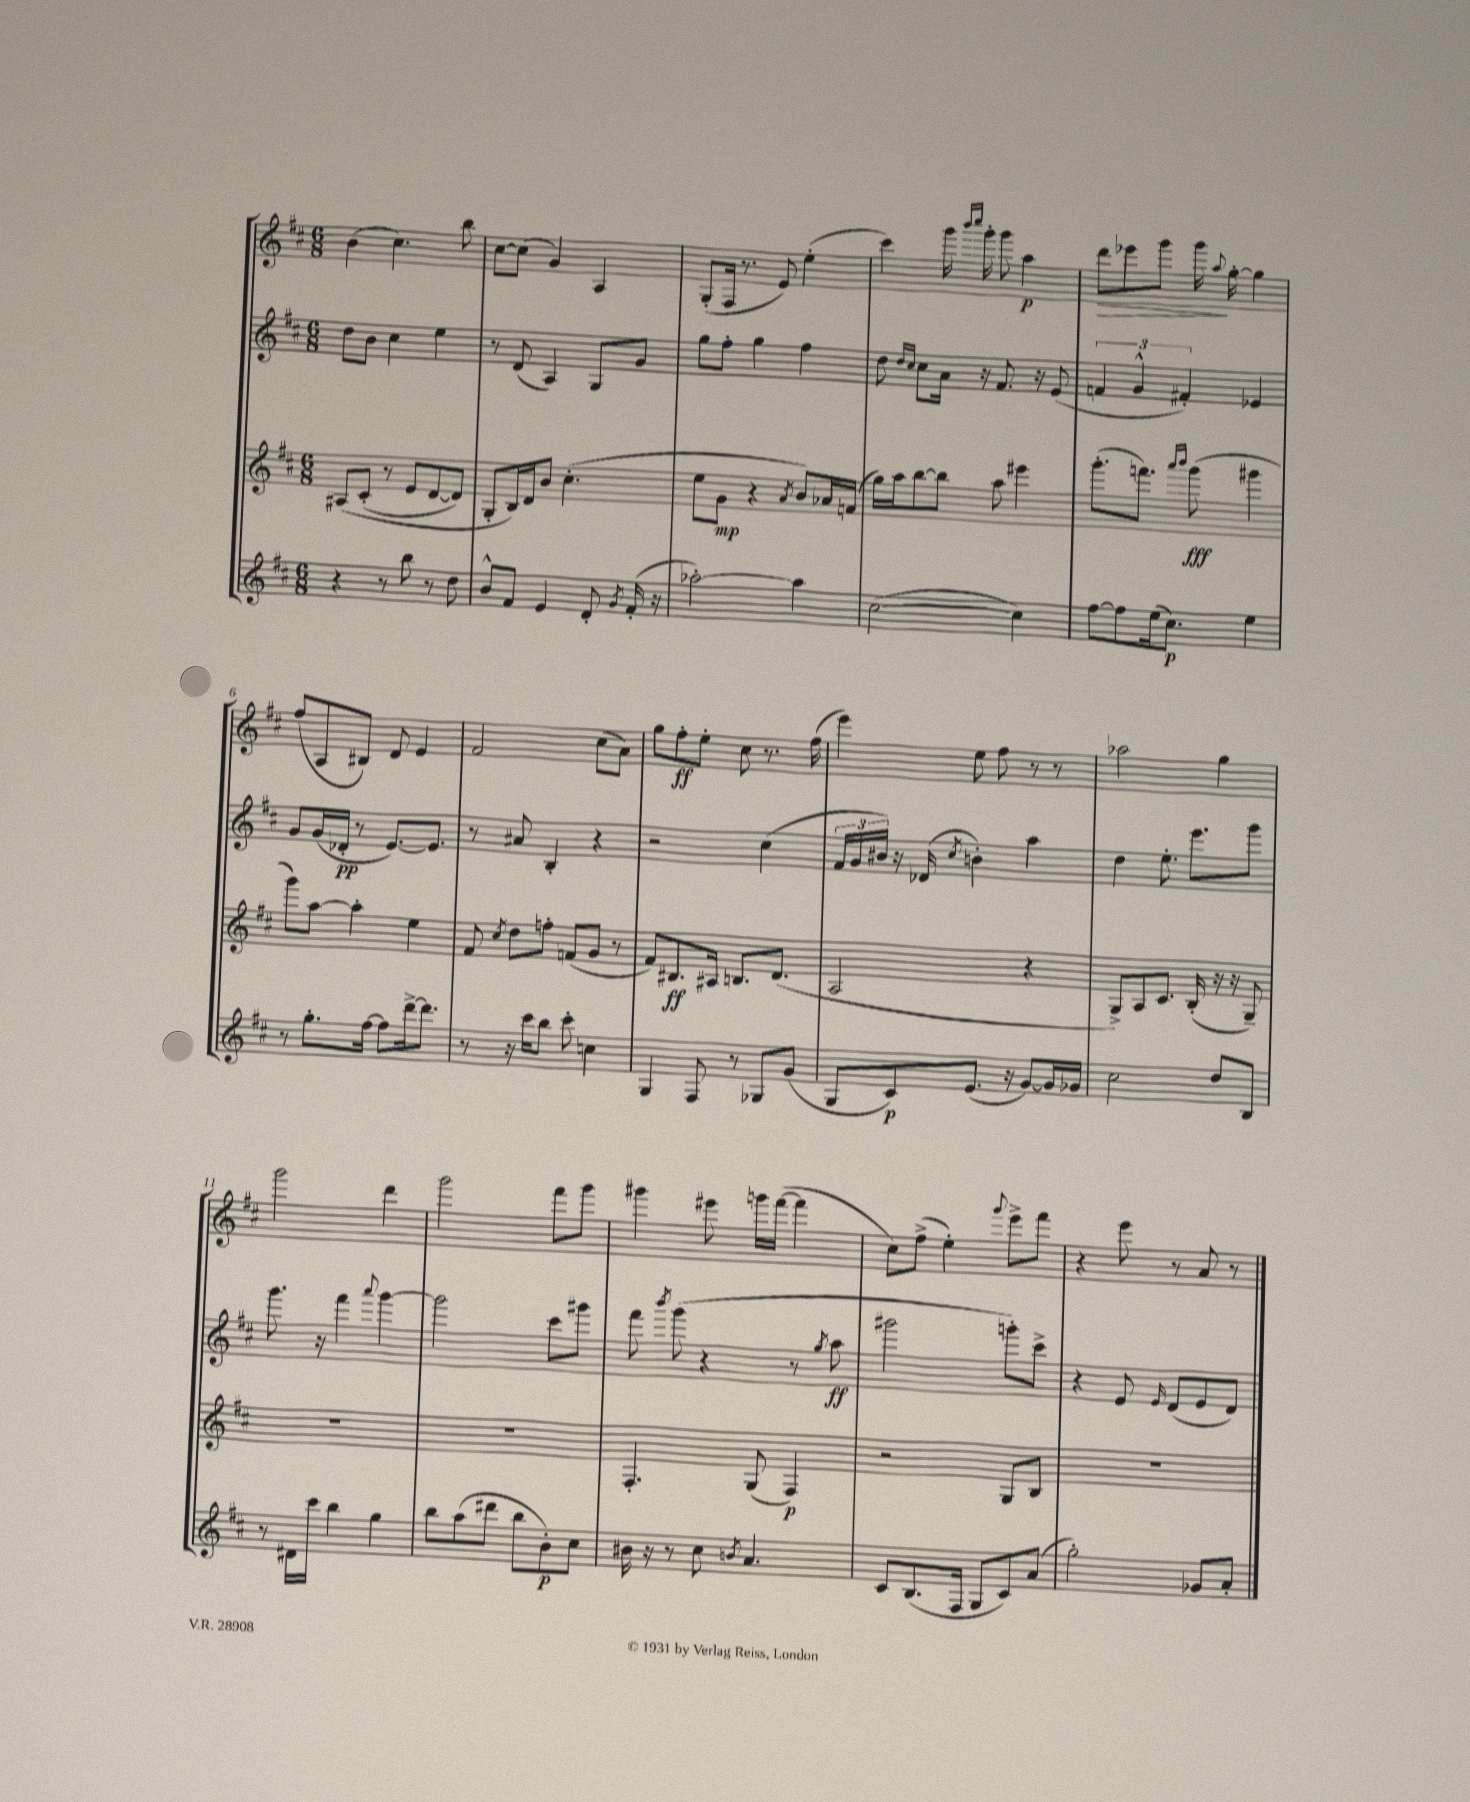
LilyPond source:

<<
\new StaffGroup <<
\new Staff = "s0" {
    \clef treble \key d \major \numericTimeSignature \time 6/8
    \autoBeamOff b'4( cis''4.) b''8 |
    cis''8[~ cis''8]( g'4) a4 |
    g8[-.( fis16] r8. e'8) e''4-.( |
    cis'''4) g'''16 \grace { b'''16[ cis''''16] } g'''16-. g'''8 a''4\p |
    d'''8[\> ees'''8 g'''8] g'''16\! \appoggiatura { a''8 } g''16~-. g''4 |
    fis''8[( a8 bis8]) d'8 e'4 |
    fis'2 cis''8[( a'8]) |
    g''8[ fis''8-.\ff e''8]-. cis''8 r8. fis''16( |
    e'''4) e''8 fis''8 r8 r8 |
    aes''2 g''4 |
    g'''2 d'''4 |
    g'''2 fis'''8[ g'''8] |
    gis'''4 eis'''8 g'''16[ fis'''16]~( fis'''4 |
    cis''8[) fis''8]->( e''4-.) \appoggiatura { g'''8 } e'''8[-> fis'''8] |
    r4 e'''8 r8 a'8 r8 \bar "|." |
}
\new Staff = "s1" {
    \clef treble \key d \major \numericTimeSignature \time 6/8
    \autoBeamOff d''8[ b'8] cis''4 e''4 |
    r8 d'8( a4) g8[ g'8] |
    g''8[ fis''8]-. g''4 fis''4 |
    d''8 \grace { d''16[ cis''16] } cis''8[ a'16] r16 fis'8. r16 e'8( |
    \tuplet 3/2 { f'4 g'4-^ fis'4-.) } ees'4 |
    g'8[ g'16( des'16]-.\pp r8 e'8.[~) e'8.] |
    r8 ais'8 b4-. r4 |
    r2 cis''4( |
    \tuplet 3/2 { fis'16[ g'16 bis'16]) } r16 des'16( \acciaccatura { cis''8 } b'4-.) a''4 |
    d''4 e''8.-. e'''8.[ g'''8] |
    g'''8. r16 fis'''4 \appoggiatura { a'''8 } g'''4~ |
    g'''2 cis'''8[ gis'''8] |
    fis'''8 \acciaccatura { b'''8 } g'''8( r4 r8 \acciaccatura { g''8 } a''8\ff |
    gis'''2 g'''8[-.) cis'''8]-> |
    r4 e'8 \grace { e'16 } d'8[( e'8 d'8]) \bar "|." |
}
\new Staff = "s2" {
    \clef treble \key d \major \numericTimeSignature \time 6/8
    \autoBeamOff ais8[\( cis'8]-.( r8 e'8[ d'8~ d'8]) |
    g8[-. b16\) d'16 b'8] cis''4.-.( |
    e''8[ g'8]\mp r4 \acciaccatura { a'8 } b'8[) aes'16 f'16]( |
    g''16[) a''16 b''8~ b''8] a''8 eis'''4 |
    g'''8.[-.( f'''8.]) \grace { a'''16[ b'''16] } g'''8\fff( gis'''4 |
    g'''8[) a''8]~ a''4-. e''4 |
    fis'8 \acciaccatura { cis''8 } d''8[ f''8]-. f'8[( g'8] r8 |
    fis'8[) bis8.\ff ais16] b8.[ d'8.]( |
    a2 r4 |
    g8[->) a8 cis'8.] b16-.( r16 r16 g8--) |
    R2. |
    R2. |
    fis4.-. g8( fis4\p) |
    r2 g8[ b8] |
    R2. \bar "|." |
}
\new Staff = "s3" {
    \clef treble \key d \major \numericTimeSignature \time 6/8
    \autoBeamOff r4 r8 b''8 r8 d''8 |
    b'8[-^ fis'8] e'4 d'8-. \acciaccatura { g'8 } fis'16-.( r16 |
    aes''2~-.) aes''4 |
    cis''2~( cis''4) |
    fis''8[~ fis''8 e''16( cis''8.]\p) e''4 |
    r8 g''8.[-. fis''16]~ fis''8[ d'''16~-> d'''8.] |
    r8 r16 cis'''16[ b''8] cis'''8-. c''4 |
    g4 fis8 r8 ges8[ g'8]( |
    g8[ cis'8\p) e'8.]( r16 g'8[~) g'16 ges'16] |
    cis''2 d''8[ b8] |
    r8 dis'16[ cis'''16] b''4 g''4 |
    b''8[ a''8( dis'''8] b''8[ b'8-.\p) cis''8] |
    bis'16 r16 r8 cis''8 \acciaccatura { b'8 } a'4. |
    cis'8[ b8.( fis16] g8[ cis'8) a'8]( |
    g''2-.) ges'8[ a'8]-. \bar "|." |
}
>>
>>
